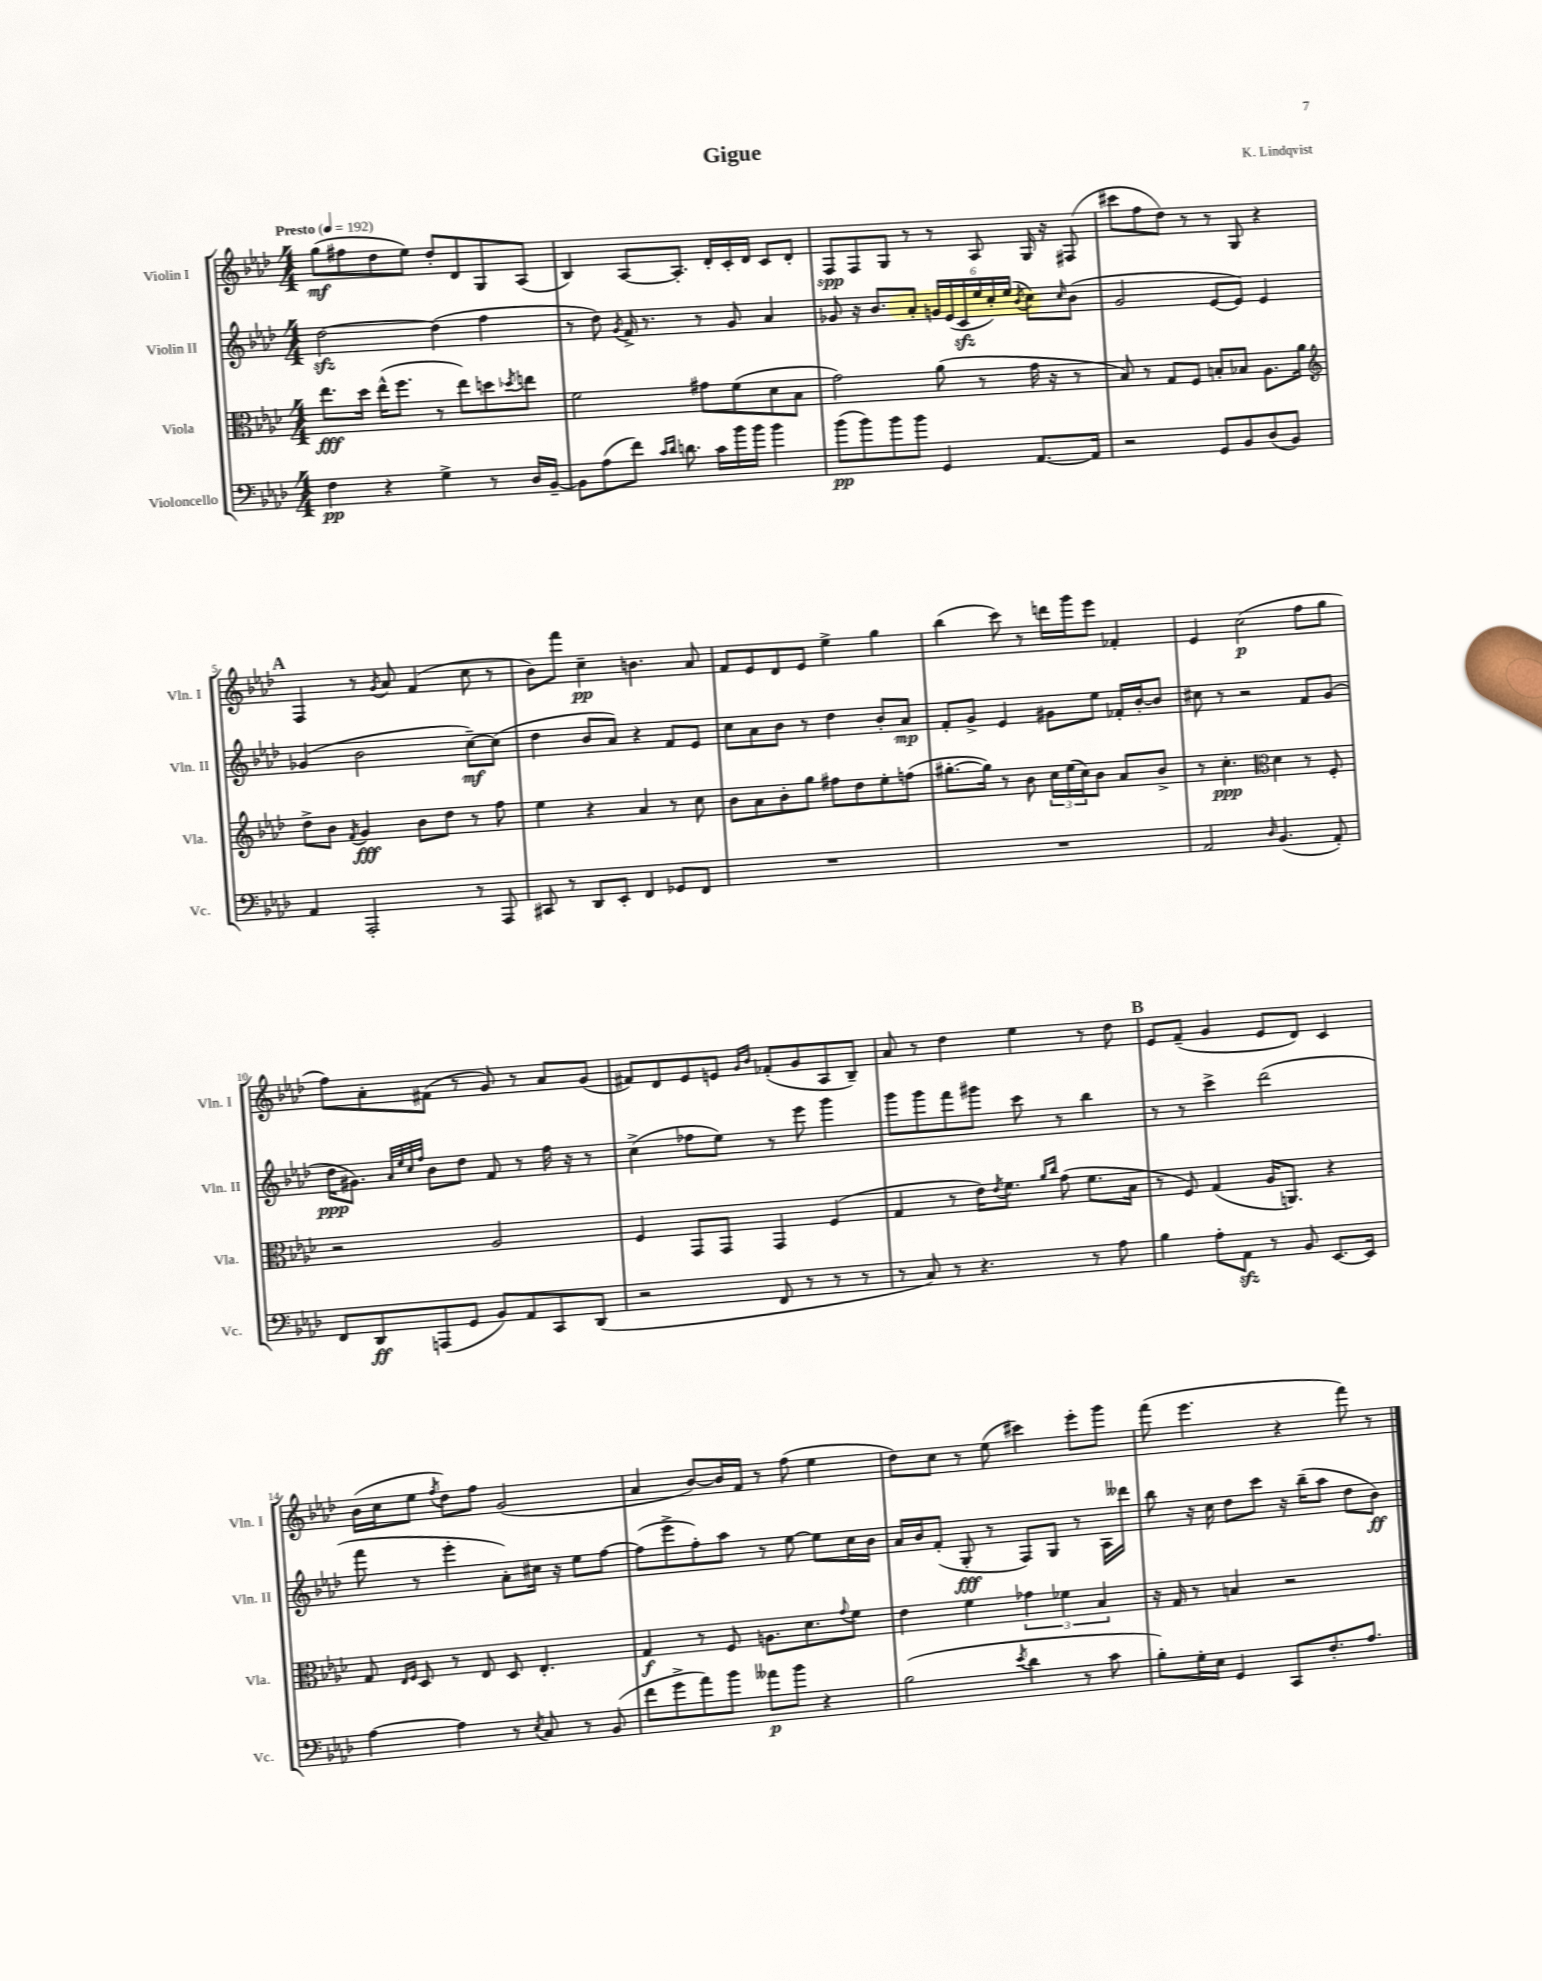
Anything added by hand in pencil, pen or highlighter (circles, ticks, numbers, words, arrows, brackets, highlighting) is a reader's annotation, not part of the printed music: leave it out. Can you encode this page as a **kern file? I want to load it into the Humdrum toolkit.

**kern	**dynam	**kern	**dynam	**kern	**dynam	**kern	**dynam
*part4	*part4	*part3	*part3	*part2	*part2	*part1	*part1
*staff4	*staff4	*staff3	*staff3	*staff2	*staff2	*staff1	*staff1
*I"Violoncello	*	*I"Viola	*	*I"Violin II	*	*I"Violin I	*
*I'Vc.	*	*I'Vla.	*	*I'Vln. II	*	*I'Vln. I	*
*clefF4	*	*clefC3	*	*clefG2	*	*clefG2	*
*k[b-e-a-d-]	*	*k[b-e-a-d-]	*	*k[b-e-a-d-]	*	*k[b-e-a-d-]	*
*M4/4	*	*M4/4	*	*M4/4	*	*M4/4	*
*MM192	*	*MM192	*	*MM192	*	*MM192	*
=1	=1	=1	=1	=1	=1	=1	=1
!	!	!	!	!	!	!LO:TX:a:B:t=Presto	!
4F\	pp	8.ee-\L	fff	[2dd-zz\	.	(8gg\L	mf
.	.	.	.	.	.	8ff#X\	.
.	.	16dd-\Jk	.	.	.	.	.
4r	.	(16ee-^^\KL	.	.	.	8dd-\	.
.	.	8.ff\J	.	.	.	.	.
.	.	.	.	.	.	8ee-\J)	.
4G^\	.	8r	.	(4dd-\]	.	8dd-'/L	.
.	.	8ee-\L)	.	.	.	8d-/	.
8r	.	8ddn\	.	4ff\	.	8G/	.
.	.	8qdd-X/	.	.	.	.	.
16D-/LL	.	8een\J	.	.	.	(8A-/J	.
[16BB-~/JJ	.	.	.	.	.	.	.
=2	=2	=2	=2	=2	=2	=2	=2
8BB-\L]	.	2f\	.	8r	.	4B-/)	.
(8A-\	.	.	.	8dd-\)	.	.	.
.	.	.	.	8qg/	.	.	.
8f\J)	.	.	.	16f^/	.	[8A-/L	.
.	.	.	.	8.r	.	.	.
16qqc/LL	.	.	.	.	.	.	.
16qqd-/JJ	.	.	.	.	.	.	.
8.dn\	.	.	.	.	.	8.A-'/J]	.
.	.	8g#X\L	.	8r	.	.	.
16c\LL	.	.	.	.	.	16d-'/LL	.
16b-\	.	(8f\	.	8g/	.	16c'/	.
16b-\JJ	.	.	.	.	.	16d-/JJ	.
4b-\	.	8d-\	.	4a-/	.	8c/L	.
.	.	8B-\J	.	.	.	8d-'/J	.
=3	=3	=3	=3	=3	=3	=3	=3
(8b-\L	pp	2g\)	.	8g-X/	.	8F/L	spp
8b-\)	.	.	.	16r	.	8F/	.
.	.	.	.	8.b-/L	.	.	.
8b-\	.	.	.	.	.	8G/J	.
8b-\J	.	.	.	8a-'/J	.	8r	.
4GG/	.	(8a-\	.	24gn/LL	.	8r	.
.	.	.	.	(24e-/	.	.	.
.	.	.	.	24czz/	.	.	.
.	.	8r	.	24ee-/	.	8A-/	.
.	.	.	.	24cc'/)	.	.	.
.	.	.	.	(24ee-/JJ	.	.	.
.	.	.	.	8qb-/	.	.	.
[8.AA-/L	.	16g\	.	8cc\L)	.	16G/	.
.	.	16r	.	.	.	16r	.
.	.	.	.	16qqcc/	.	.	.
.	.	8r	.	(8b-\J	.	(8F#X/	.
16AA-/Jk]	.	.	.	.	.	.	.
=4	=4	=4	=4	=4	=4	=4	=4
2r	.	8B-/)	.	2g/	.	8ccc#X\L	.
.	.	8r	.	.	.	8ff\	.
.	.	8G/L	.	.	.	8dd-\J)	.
.	.	8F/J	.	.	.	8r	.
8GG/L	.	8Bn'/L	.	[8e-/L	.	8r	.
8BB-/	.	8B-X/J	.	8e-/J])	.	8G/	.
(8D-/	.	8.A-\L	.	4e-/	.	4r	.
8BB-/J)	.	.	.	.	.	.	.
.	.	16a-\Jk	.	.	.	.	.
!!LO:LB:g=z
!!LO:REH:place=s1:t=A
=5	=5	=5	=5	=5	=5	=5	=5
*	*	*clefG2	*	*	*	*	*
4AA-/	.	8dd-^\L	.	(4g-X/	.	4F/	.
.	.	8b-\J	.	.	.	.	.
.	.	8qf/	.	.	.	.	.
2AAA-'/	.	4g/	fff	2b-\	.	8r	.
.	.	.	.	.	.	8qg/	.
.	.	.	.	.	.	8a-/	.
.	.	8b-\L	.	.	.	(4f/	.
.	.	8dd-\J	.	.	.	.	.
8r	.	8r	.	[8cc~\L)	mf	8cc\	.
8AAA-/	.	8ff\	.	(8cc\J]	.	8r	.
=6	=6	=6	=6	=6	=6	=6	=6
8CC#X/	.	4ee-\	.	4dd-\	.	8b-\L)	.
8r	.	.	.	.	.	8fff\J	.
8DD-/L	.	4r	.	8b-/L	.	4cc~\	pp
8EE-'/J	.	.	.	8a-/J)	.	.	.
4FF/	.	4a-/	.	4r	.	4.bn\	.
8GG-X/L	.	8r	.	8f/L	.	.	.
8FF/J	.	8cc\	.	8e-/J	.	8a-/	.
=7	=7	=7	=7	=7	=7	=7	=7
1r	.	8b-\L	.	8cc\L	.	8f/L	.
.	.	8a-\	.	8a-\	.	8e-/	.
.	.	8b-'\	.	8b-\J	.	8d-/	.
.	.	8gg\J	.	8r	.	8e-/J	.
.	.	8ff#X\L	.	4dd-\	.	4ee-^\	.
.	.	8dd-\	.	.	.	.	.
.	.	8ee-'\	.	8b-'/L	.	4gg\	.
.	.	(8ffn\J	.	8a-/J	mp	.	.
=8	=8	=8	=8	=8	=8	=8	=8
1r	.	[8.gg#X'\L	.	8f'/L	.	(4bb-\	.
.	.	.	.	8g^/J	.	.	.
.	.	16gg#\Jk])	.	.	.	.	.
.	.	8r	.	4e-/	.	8ccc\)	.
.	.	8b-\	.	.	.	8r	.
.	.	24cc\LL	.	8g#X\L	.	16dddn\LL	.
.	.	(24ee-\	.	.	.	.	.
.	.	.	.	.	.	16ggg\J	.
.	.	24cc\J)	.	.	.	.	.
.	.	8b-\J	.	8ee-\J	.	8eee-\J	.
.	.	8a-/L	.	16f-X'/LL	.	4f-X'/	.
.	.	.	.	[16b-'/J	.	.	.
.	.	8b-^/J	.	8b-/J]	.	.	.
=9	=9	=9	=9	=9	=9	=9	=9
2AA-/	.	8r	.	8cc#X\	.	4e-/	.
.	.	4.cc'\	ppp	8r	.	.	.
.	.	.	.	2r	.	(2cc\	p
16qqD-/	.	.	.	.	.	.	.
*	*	*clefC3	*	*	*	*	*
(4.BB-/	.	4d-\	.	.	.	.	.
.	.	8r	.	8f/L	.	8ff\L	.
8AA-'/)	.	8F'/	.	(8g/J	.	8gg\J	.
!!LO:LB:g=z
=10	=10	=10	=10	=10	=10	=10	=10
8FF/L	.	2r	.	16dd-\KL	ppp	8ff\L)	.
.	.	.	.	8.g#X\J)	.	.	.
8DD-/	ff	.	.	.	.	8a-'\	.
.	.	.	.	32qqa-/LLL	.	.	.
.	.	.	.	32qqee-/	.	.	.
.	.	.	.	32qqcc/	.	.	.
.	.	.	.	32qqff/JJJ	.	.	.
(8AAAn/	.	.	.	8b-\L	.	(8f#X\J	.
8GG/J	.	.	.	8dd-\J	.	8r	.
8BB-/L)	.	2A-/	.	8f/	.	8g/)	.
8AA-/	.	.	.	8r	.	8r	.
8CC/	.	.	.	16ff\	.	8a-/L	.
.	.	.	.	16r	.	.	.
(8DD-/J	.	.	.	8r	.	(8g/J	.
=11	=11	=11	=11	=11	=11	=11	=11
2r	.	4F/	.	(4cc^\	.	8f#X/L)	.
.	.	.	.	.	.	8d-/	.
.	.	8GG/L	.	8ff-X\L	.	8e-/	.
.	.	8GG/J	.	8ee-\J)	.	8en/J	.
.	.	.	.	.	.	16qqg/LL	.
.	.	.	.	.	.	16qqb-/JJ	.
8FF/	.	4GG/	.	8r	.	(8f-X'/L	.
8r	.	.	.	8eee-\	.	8g/	.
8r	.	(4F/	.	4ggg\	.	8A-/	.
8r	.	.	.	.	.	8B-~/J)	.
=12	=12	=12	=12	=12	=12	=12	=12
8r	.	4G/	.	8ggg\L	.	8a-/	.
8C/)	.	.	.	8ggg\	.	8r	.
8r	.	8r	.	8fff\	.	4dd-\	.
4.r	.	16e-\KL)	.	8ggg#X\J	.	.	.
.	.	8qe-/	.	.	.	.	.
.	.	8.f\J	.	.	.	.	.
.	.	.	.	8ccc\	.	4ee-\	.
.	.	16qqa-/LL	.	.	.	.	.
.	.	16qqcc/JJ	.	.	.	.	.
.	.	(8g\	.	8r	.	.	.
8r	.	8.f\L	.	4bb-\	.	8r	.
8A-\	.	.	.	.	.	8dd-\	.
.	.	16B-\Jk	.	.	.	.	.
!!LO:REH:place=s1:t=B
=13	=13	=13	=13	=13	=13	=13	=13
4B-\	.	8r	.	8r	.	8e-/L	.
.	.	8F/)	.	8r	.	(8f~/J	.
8A-'\L	.	(4G/	.	4ccc^\	.	4g/	.
8AA-zz\J	.	.	.	.	.	.	.
8r	.	16A-/KL	.	(2ddd-\	.	8e-/L	.
.	.	8.AAn/J)	.	.	.	.	.
8BB-/	.	.	.	.	.	8d-/J)	.
[8.EE-/L	.	4r	.	.	.	4c/	.
16EE-/Jk]	.	.	.	.	.	.	.
!!LO:LB:g=z
=14	=14	=14	=14	=14	=14	=14	=14
[4A-\	.	8G/	.	8fff\	.	(16b-\LL	.
.	.	.	.	.	.	16cc\J	.
.	.	16qqE-/LL	.	.	.	.	.
.	.	16qqF/JJ	.	.	.	.	.
.	.	8D-/	.	8r	.	8ee-\J	.
.	.	.	.	.	.	8qff/	.
4A-\]	.	8r	.	4eee-'\	.	8dd-\L)	.
.	.	8E-/	.	.	.	8ff\J	.
8r	.	8D-/	.	8a-'\L)	.	(2g/	.
8qE-/	.	.	.	.	.	.	.
8C/	.	4.E-'/	.	16cc#X\Jk	.	.	.
.	.	.	.	16r	.	.	.
8r	.	.	.	8ee-\L	.	.	.
(8BB-/	.	.	.	[8ff\J	.	.	.
=15	=15	=15	=15	=15	=15	=15	=15
8f\L	.	4G/	f	(8ff\L]	.	4a-/	.
8g^\	.	.	.	8eee-^\	.	.	.
8a-\)	.	8r	.	8ff'\)	.	[8b-/L)	.
8b-\J	.	8F/	.	8aa-\J	.	16b-/L]	.
.	.	.	.	.	.	16f/JJ	.
8a--X\L	p	8.An\L	.	8r	.	8r	.
8b-\J	.	.	.	[8ee-\	.	(8ff\	.
.	.	8.d-\	.	.	.	.	.
4r	.	.	.	8ee-\L]	.	4ee-\	.
.	.	8qqg/	.	.	.	.	.
.	.	8f\J	.	16cc\L	.	.	.
.	.	.	.	16b-\JJ	.	.	.
=16	=16	=16	=16	=16	=16	=16	=16
(2B-\	.	4e-\	.	16a-/LL	.	8dd-\L)	.
.	.	.	.	16b-/J	.	.	.
.	.	.	.	(8f'/J	.	8cc\J	.
.	.	4f\	.	8G'/	fff	8r	.
.	.	.	.	8r	.	(8ee-\	.
8qe-/	.	.	.	.	.	.	.
4d-\	.	6g-X\	.	8F/L)	.	4ccc#X\)	.
.	.	.	.	8G/J	.	.	.
.	.	6f-X\	.	.	.	.	.
8r	.	.	.	8r	.	8eee-'\L	.
.	.	6B-/	.	.	.	.	.
8c\	.	.	.	16A-\LL	.	8ggg\J	.
.	.	.	.	16ddd--X\JJ	.	.	.
=17	=17	=17	=17	=17	=17	=17	=17
8B-'\L)	.	16r	.	8bb-\	.	(8fff\	.
.	.	16G/	.	.	.	.	.
16G'\L	.	8r	.	16r	.	4.eee-\	.
16E-\JJ	.	.	.	16cc\	.	.	.
4GG/	.	4Bn/	.	8dd-\L	.	.	.
.	.	.	.	8ccc\J	.	.	.
8CC/L	.	2r	.	16r	.	4r	.
.	.	.	.	(16bb-~\KL	.	.	.
8.F'/	.	.	.	8aa-\J	.	.	.
.	.	.	.	8dd-\L	.	8fff\)	.
8.A-/J	.	.	.	.	.	.	.
.	.	.	.	8b-\J)	ff	8r	.
==	==	==	==	==	==	==	==
*-	*-	*-	*-	*-	*-	*-	*-
